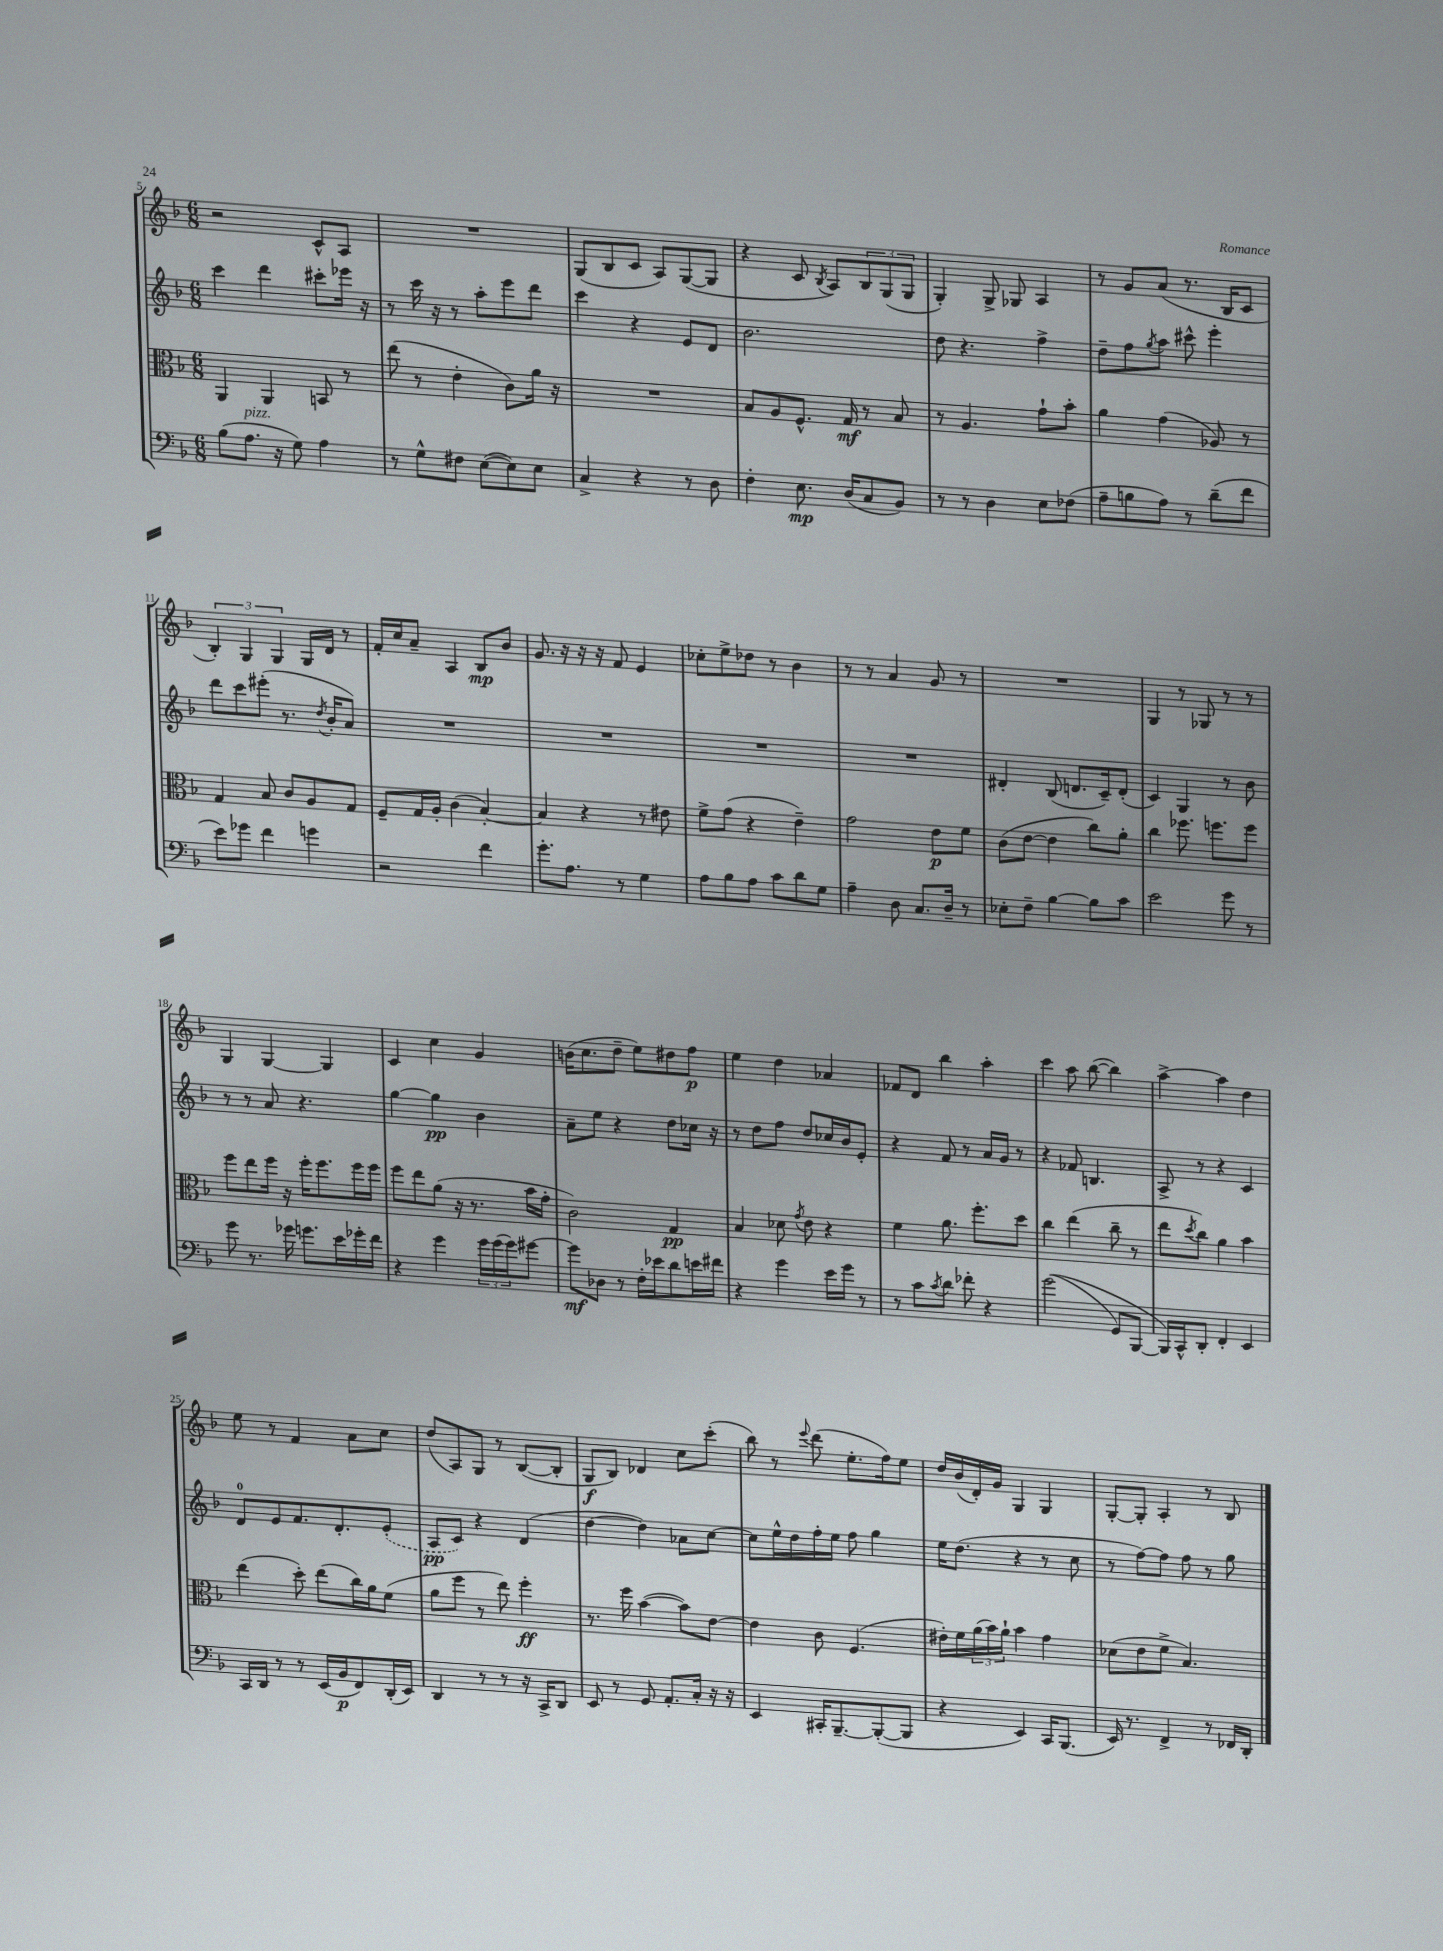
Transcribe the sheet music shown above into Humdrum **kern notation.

**kern	**dynam	**kern	**dynam	**kern	**dynam	**kern	**dynam
*part4	*part4	*part3	*part3	*part2	*part2	*part1	*part1
*staff4	*staff4	*staff3	*staff3	*staff2	*staff2	*staff1	*staff1
*clefF4	*	*clefC3	*	*clefG2	*	*clefG2	*
*k[b-]	*	*k[b-]	*	*k[b-]	*	*k[b-]	*
*M6/8	*	*M6/8	*	*M6/8	*	*M6/8	*
=5	=5	=5	=5	=5	=5	=5	=5
(8B-\L	.	4AA/	.	4ccc\	.	2r	.
!LO:TX:a:i:t=pizz.	!	!	!	!	!	!	!
8.A\J	.	.	.	.	.	.	.
.	.	4AA/	.	4ddd\	.	.	.
16r	.	.	.	.	.	.	.
8G\)	.	.	.	.	.	.	.
4A\	.	8BBn/	.	8ccc#X'\L	.	8c^^/L	.
.	.	8r	.	16eee-X\Jk	.	8A/J	.
.	.	.	.	16r	.	.	.
=6	=6	=6	=6	=6	=6	=6	=6
8r	.	(8ee\	.	8r	.	2.r	.
8G^^\L	.	8r	.	16ccc\	.	.	.
.	.	.	.	16r	.	.	.
8F#X\J	.	4e'\	.	8r	.	.	.
([8E\L	.	.	.	8aa'\L	.	.	.
8E\])	.	8c\L)	.	8eee\	.	.	.
8E\J	.	16a\Jk	.	8ddd\J	.	.	.
.	.	16r	.	.	.	.	.
=7	=7	=7	=7	=7	=7	=7	=7
4C^/	.	2.r	.	4ccc\	.	(8G/L	.
.	.	.	.	.	.	8B-/	.
4r	.	.	.	4r	.	8c/J	.
.	.	.	.	.	.	8A/L)	.
8r	.	.	.	8e/L	.	([8G/	.
8D\	.	.	.	8d/J	.	8G/J]	.
=8	=8	=8	=8	=8	=8	=8	=8
4F'\	.	8B-/L	.	2.b-\	.	4r	.
.	.	8A/	.	.	.	.	.
8.E\	mp	8.F^^/J	.	.	.	8c/	.
.	.	.	.	.	.	8qB-/	.
.	.	.	.	.	.	8A/L)	.
(16D/KL	.	16G/	mf	.	.	.	.
8C/	.	8r	.	.	.	12B-/	.
.	.	.	.	.	.	(12G/	.
8BB-/J)	.	8B-/	.	.	.	.	.
.	.	.	.	.	.	12G/J	.
=9	=9	=9	=9	=9	=9	=9	=9
8r	.	8r	.	8dd\	.	4G'/)	.
8r	.	4.A/	.	4.r	.	.	.
4D\	.	.	.	.	.	8G^/	.
.	.	.	.	.	.	8G-X/	.
8E\L	.	8g`\L	.	4ff^\	.	4A/	.
(8F-X\J	.	8b-'\J	.	.	.	.	.
=10	=10	=10	=10	=10	=10	=10	=10
8A~\L	.	4a\	.	8dd~\L	.	8r	.
8Bn\	.	.	.	8ff\	.	8g/L	.
.	.	.	.	8qgg/	.	.	.
8A\J)	.	(4g\	.	8aa\J	.	(8a/J	.
8r	.	.	.	8ccc#X^^\	.	8.r	.
(8d~\L	.	8A-X/)	.	4eee'\	.	.	.
.	.	.	.	.	.	16B-/KL	.
8f\J	.	8r	.	.	.	8c/J	.
!!LO:LB:g=z
=11	=11	=11	=11	=11	=11	=11	=11
8e\L)	.	4G/	.	8ddd\L	.	6B-'/)	.
8g-X\J	.	.	.	8ccc\	.	.	.
.	.	.	.	.	.	6G/	.
4f\	.	8B-/	.	(8eee#X'\J	.	.	.
.	.	.	.	.	.	6G/	.
.	.	8c/L	.	8.r	.	.	.
4gn\	.	8A/	.	.	.	16G/LL	.
.	.	.	.	8qdd/	.	.	.
.	.	.	.	16b-'/KL	.	16d/JJ	.
.	.	8G/J	.	8a/J)	.	8r	.
=12	=12	=12	=12	=12	=12	=12	=12
2r	.	8F~/L	.	2.r	.	16f'/LL	.
.	.	.	.	.	.	16cc/J	.
.	.	16G/L	.	.	.	8a~/J	.
.	.	16A'/JJ	.	.	.	.	.
.	.	(4c\	.	.	.	4A/	.
4f\	.	[4B-'/)	.	.	.	8B-/L	mp
.	.	.	.	.	.	8b-/J	.
=13	=13	=13	=13	=13	=13	=13	=13
8.g'\L	.	4B-/]	.	2.r	.	8.g/	.
8.A\J	.	.	.	.	.	16r	.
.	.	4r	.	.	.	16r	.
.	.	.	.	.	.	16r	.
8r	.	.	.	.	.	8f/	.
4G\	.	8r	.	.	.	4e/	.
.	.	8e#X\	.	.	.	.	.
=14	=14	=14	=14	=14	=14	=14	=14
8A\L	.	8f^\L	.	2.r	.	8cc-X'\L	.
8B-\	.	(8g\J	.	.	.	8ee^\	.
8A\J	.	4r	.	.	.	8dd-X\J	.
8c\L	.	.	.	.	.	8r	.
8d\	.	4e~\)	.	.	.	4b-\	.
8G\J	.	.	.	.	.	.	.
=15	=15	=15	=15	=15	=15	=15	=15
4A~\	.	2g\	.	2.r	.	8r	.
.	.	.	.	.	.	8r	.
8D\	.	.	.	.	.	4a/	.
8.C/L	.	.	.	.	.	.	.
.	.	8e\L	p	.	.	8g/	.
16D~/Jk	.	.	.	.	.	.	.
8r	.	8f\J	.	.	.	8r	.
=16	=16	=16	=16	=16	=16	=16	=16
8E-X'\L	.	(8c\L	.	4d#X'/	.	2.r	.
8F~\J	.	[8e\J	.	.	.	.	.
[4B-\	.	4e\]	.	(8B-/	.	.	.
.	.	.	.	8.dn/L	.	.	.
8B-\L]	.	8cc\L)	.	.	.	.	.
.	.	.	.	16c~/k)	.	.	.
8c\J	.	8a'\J	.	(8d'/J	.	.	.
=17	=17	=17	=17	=17	=17	=17	=17
2e\	.	4cc\	.	4c/)	.	4G/	.
.	.	8.ff-X\	.	4G/	.	8r	.
.	.	.	.	.	.	8G-X/	.
.	.	8.ffn\L	.	.	.	.	.
8g\	.	.	.	8r	.	8r	.
8r	.	8ff\J	.	8b-\	.	8r	.
!!LO:LB:g=z
=18	=18	=18	=18	=18	=18	=18	=18
8g\	.	8ff\L	.	8r	.	4G/	.
8.r	.	8ee\	.	8r	.	.	.
.	.	16ff\Jk	.	8a/	.	[4G/	.
16g-X\	.	16r	.	.	.	.	.
8.gn\L	.	16ff'\KL	.	4.r	.	.	.
.	.	8.ff\	.	.	.	.	.
.	.	.	.	.	.	4G/]	.
16e\L	.	.	.	.	.	.	.
16g-X'\	.	16ff\L	.	.	.	.	.
16f\JJ	.	16ff\JJ	.	.	.	.	.
=19	=19	=19	=19	=19	=19	=19	=19
4r	.	8ff\L	.	[4gg\	.	4c/	.
.	.	8ee\	.	.	.	.	.
4g\	.	(8a\J	.	4gg\]	pp	4cc\	.
.	.	16r	.	.	.	.	.
.	.	8.r	.	.	.	.	.
24g\LL	.	.	.	4b-\	.	4g/	.
(24g\	.	.	.	.	.	.	.
24g\J)	.	.	.	.	.	.	.
[8g#X\J	.	16b-\LL	.	.	.	.	.
.	.	16g'\JJ	.	.	.	.	.
=20	=20	=20	=20	=20	=20	=20	=20
8g#\L]	mf	2c\)	.	8a~\L	.	(16bn\KL	.
.	.	.	.	.	.	8.cc\	.
8D-X\J	.	.	.	8ee\J	.	.	.
8r	.	.	.	4r	.	8dd~\J	.
16F'\LL	.	.	.	.	.	8ee\L)	.
16e-X\J	.	.	.	.	.	.	.
8d\	.	4G/	pp	8dd\L	.	8dd#X\	.
16en\L	.	.	.	16cc-X\Jk	.	8ff\J	p
16f#X\JJ	.	.	.	16r	.	.	.
=21	=21	=21	=21	=21	=21	=21	=21
4r	.	4B-/	.	8r	.	4ee\	.
.	.	.	.	8dd\L	.	.	.
4g\	.	8d-X\	.	8ff\J	.	4dd\	.
.	.	8qg/	.	.	.	.	.
.	.	8e\	.	8dd/L	.	.	.
16e\LL	.	4r	.	16cc-X/L	.	4a-X/	.
16g\JJ	.	.	.	16b-/J	.	.	.
8r	.	.	.	8e'/J	.	.	.
=22	=22	=22	=22	=22	=22	=22	=22
8r	.	4f\	.	4r	.	8f-X/L	.
8c\L	.	.	.	.	.	8d/J	.
8qc/	.	.	.	.	.	.	.
8d\J	.	8.a\	.	8f/	.	4bb-\	.
8f-X'\	.	.	.	8r	.	.	.
.	.	8.ff'\L	.	.	.	.	.
4r	.	.	.	16a/LL	.	4aa'\	.
.	.	.	.	16g/JJ	.	.	.
.	.	8dd\J	.	8r	.	.	.
=23	=23	=23	=23	=23	=23	=23	=23
((2g\	.	4cc\	.	4r	.	4ccc\	.
.	.	(4ee\	.	8f-X/	.	8aa\	.
.	.	.	.	4.Bn/	.	([8bb-\	.
8GG/L)	.	8cc~\	.	.	.	4bb-\])	.
[8BBB-/J	.	8r	.	.	.	.	.
=24	=24	=24	=24	=24	=24	=24	=24
16BBB-/LL])	.	8ee\L	.	8A^/	.	[4aa^\	.
16CC^^/J	.	.	.	.	.	.	.
.	.	8qdd/	.	.	.	.	.
8DD'/J	.	8cc\J)	.	8r	.	.	.
4FF'/	.	4a\	.	4r	.	4aa\]	.
4EE/	.	4b-\	.	4c/	.	4dd\	.
!!LO:LB:g=z
=25	=25	=25	=25	=25	=25	=25	=25
16CC/LL	.	(4ee\	.	8d/L	.	8ee\	.
16DD/JJ	.	.	.	.	.	.	.
8r	.	.	.	8e/	.	8r	.
8r	.	8dd'\)	.	8.f/	.	4f/	.
(16EE/LL	.	(8ee\L	.	.	.	.	.
16BB-/J	p	.	.	8.d'/	.	.	.
8FF/)	.	16cc\L)	.	.	.	8a\L	.
.	.	16a\J	.	.	.	.	.
(16DD'/L	.	(8f\J	.	(8e'/J	.	8cc\J	.
16EE/JJ)	.	.	.	.	.	.	.
=26	=26	=26	=26	=26	=26	=26	=26
4DD/	.	8a\L	.	8A/L	pp	(8dd/L	.
.	.	8ff\J	.	8c/J)	.	8A/)	.
8r	.	8r	.	4r	.	8G/J	.
8r	.	8ee\)	.	.	.	8r	.
16r	.	4ff'\	ff	(4d/	.	([8B-/L	.
16CC^/KL	.	.	.	.	.	.	.
8DD/J	.	.	.	.	.	8B-'/J]	.
=27	=27	=27	=27	=27	=27	=27	=27
8EE/	.	8.r	.	[4dd\	.	8G/L	f
8r	.	.	.	.	.	8B-/J)	.
.	.	16ff\	.	.	.	.	.
8GG/	.	([4b-\	.	4dd\])	.	4d-X/	.
8.AA'/L	.	.	.	.	.	.	.
.	.	8b-\L])	.	8a-X\L	.	8cc\L	.
16C'/Jk	.	.	.	.	.	.	.
16r	.	[8e\J	.	[8cc\J	.	(8ccc'\J	.
16r	.	.	.	.	.	.	.
=28	=28	=28	=28	=28	=28	=28	=28
4EE/	.	4e\]	.	8cc\L]	.	8bb-\)	.
.	.	.	.	16ee^^\L	.	8r	.
.	.	.	.	16dd\	.	.	.
.	.	.	.	.	.	8qqeee/	.
16CC#X'/KL	.	8c\	.	16ff'\	.	(8ddd\	.
[8.BBB-~/	.	.	.	16ee\JJ	.	.	.
.	.	(4.F/	.	8ff\	.	8.ee'\L	.
(8BBB-'/_	.	.	.	4gg\	.	.	.
.	.	.	.	.	.	16ff\k)	.
8BBB-/J]	.	.	.	.	.	8ee\J	.
=29	=29	=29	=29	=29	=29	=29	=29
4r	.	16e#X'\LL)	.	16ee\KL	.	16dd/LL	.
.	.	16f\	.	(8.dd\J	.	(16b-/	.
.	.	(24a\	.	.	.	16d'/)	.
.	.	24b-\)	.	.	.	.	.
.	.	.	.	.	.	16g/JJ	.
.	.	24a`\JJ	.	.	.	.	.
4EE/)	.	4b-\	.	4r	.	4G/	.
16CC/KL	.	4g\	.	8r	.	4G/	.
(8.BBB-/J	.	.	.	.	.	.	.
.	.	.	.	8cc\	.	.	.
=30	=30	=30	=30	=30	=30	=30	=30
16EE/)	.	(8d-X\L	.	8r	.	[8G'/L	.
8.r	.	.	.	.	.	.	.
.	.	8e\	.	[8ff\L)	.	8G'/J]	.
4FF^/	.	8f^\J	.	8ff\J]	.	4A'/	.
.	.	4.B-/)	.	8ff\	.	.	.
8r	.	.	.	8r	.	8r	.
16FF-X/LL	.	.	.	8gg\	.	8B-/	.
16DD'/JJ	.	.	.	.	.	.	.
==	==	==	==	==	==	==	==
*-	*-	*-	*-	*-	*-	*-	*-
